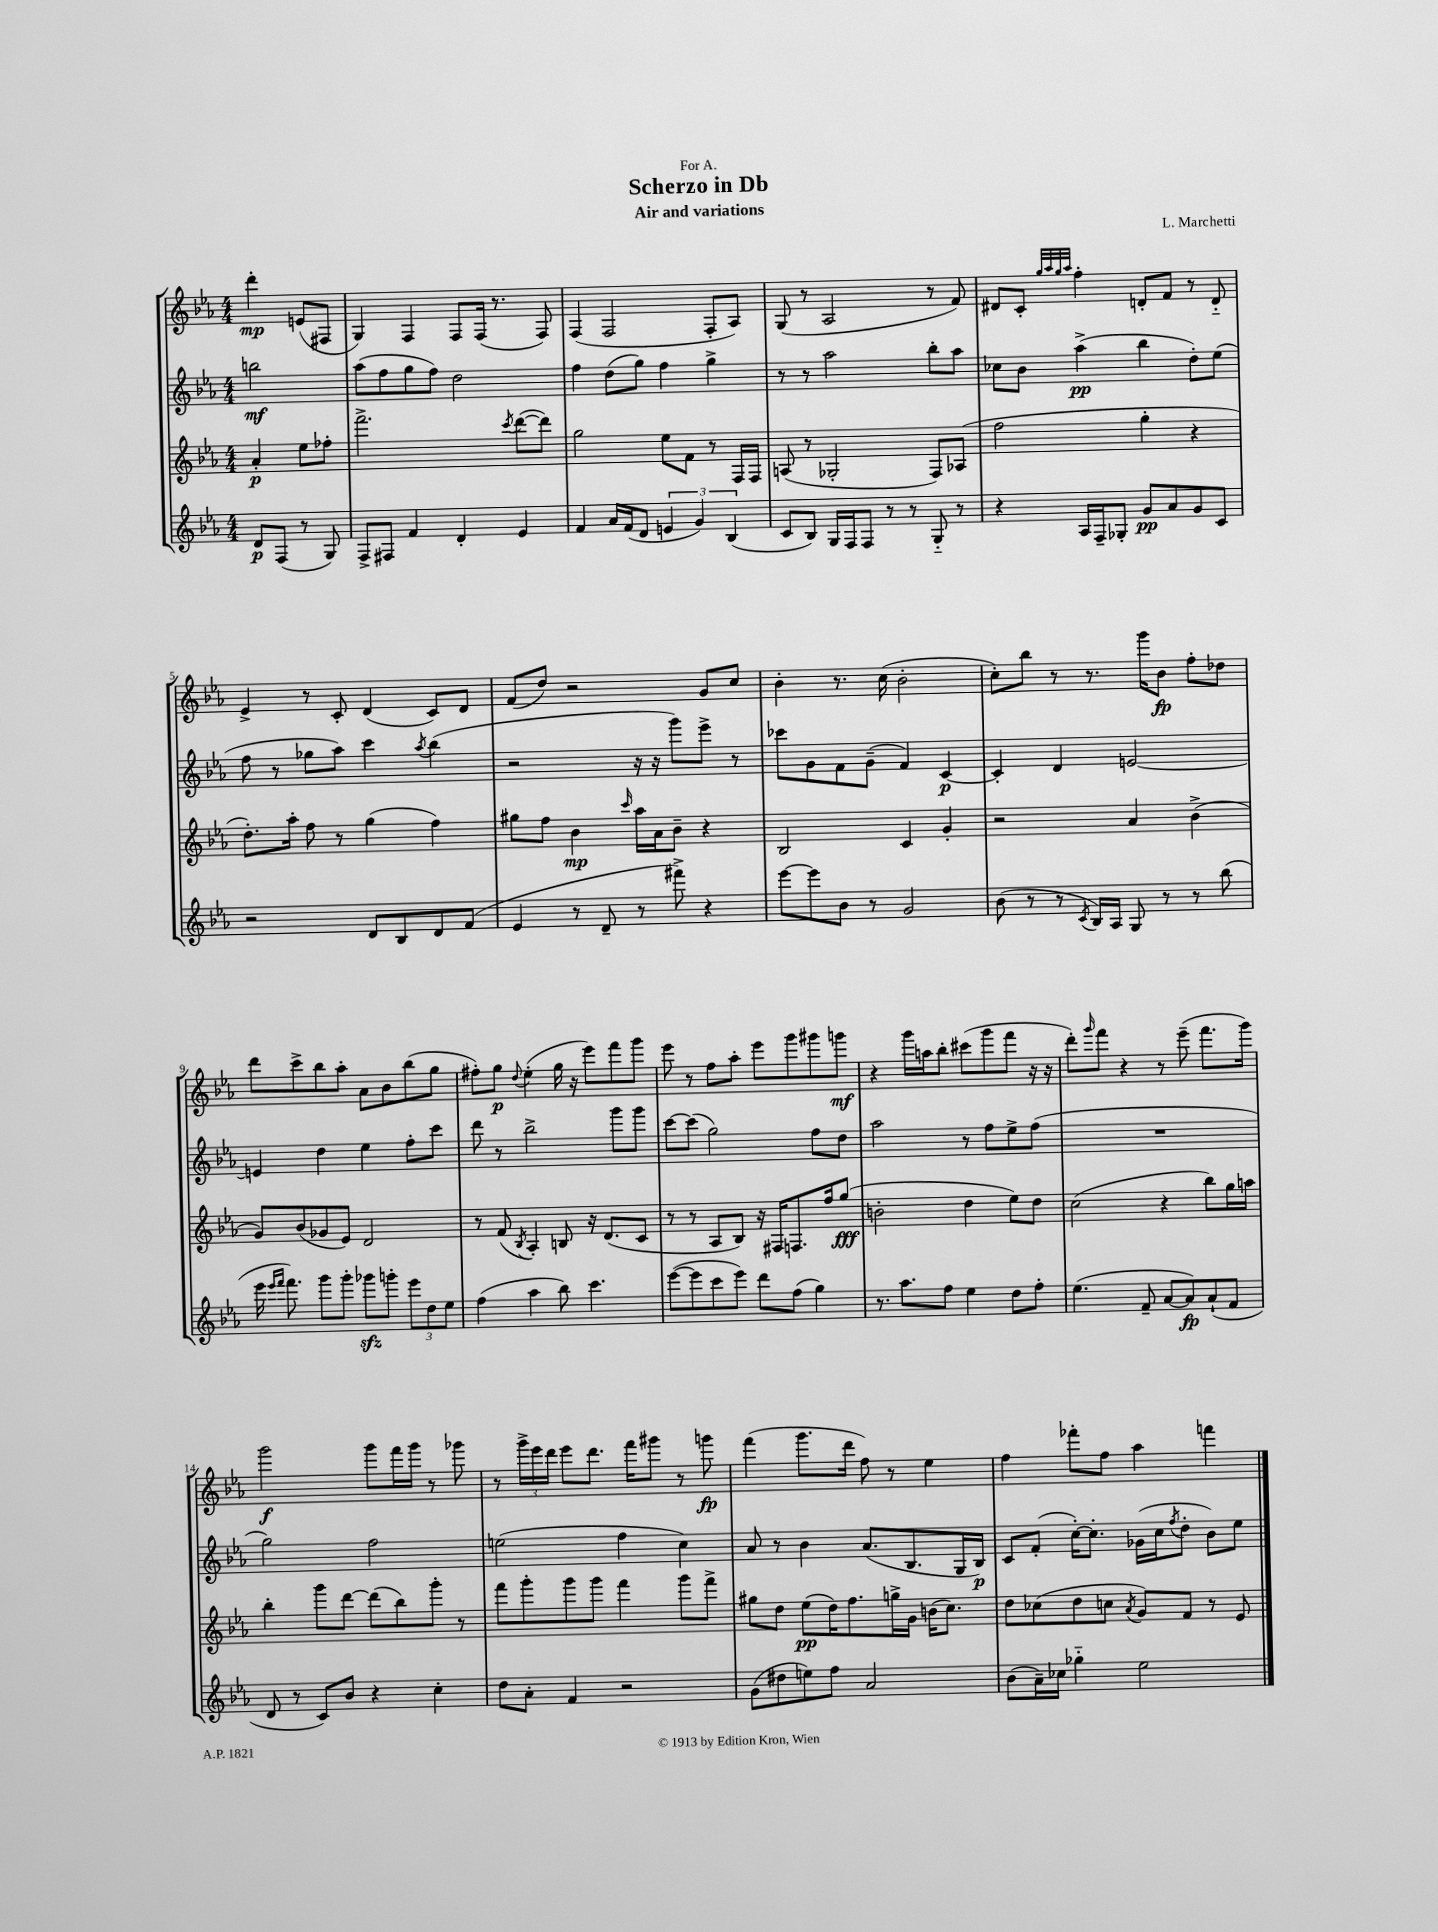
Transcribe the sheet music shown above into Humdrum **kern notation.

**kern	**kern	**kern	**kern
*staff4	*staff3	*staff2	*staff1
*clefG2	*clefG2	*clefG2	*clefG2
*k[b-e-a-]	*k[b-e-a-]	*k[b-e-a-]	*k[b-e-a-]
*M4/4	*M4/4	*M4/4	*M4/4
8d	4a-'	2bb	4ddd'
(8F	.	.	.
8r	8ee-	.	(8e
8G)	8ff-'	.	8F#
=	=	=	=
8F^	2.fff^	(8aa-	4G)
8F#	.	8ff	.
4f	.	8gg	4F
.	.	8ff)	.
4d'	.	2dd	8F
.	.	.	(16F
.	.	.	8.r
.	8qccc	.	.
4e-	([8ddd	.	.
.	8ddd])	.	8F)
=	=	=	=
4f	2gg	4ff	(4F
16a-	.	(8dd	2F
(16f	.	.	.
8d	.	8gg)	.
6e	8ee-	4ff	.
.	8f	.	.
6g)	.	.	.
.	8r	4gg^	8F'
(6B-	.	.	.
.	16F	.	8A-)
.	16F	.	.
=	=	=	=
8c	(8A	8r	(8G
8B-)	8r	8r	8r
16G	2G-'	2aa-	2A-
16F	.	.	.
8F	.	.	.
8r	.	.	.
8r	.	.	.
8G'~	8F)	8bb-'	8r
8r	(8A-	8aa-	8f)
=	=	=	=
4r	2ff	8cc-	8d#
.	.	8b-	8c'
.	.	.	32qqgg
.	.	.	32qqaa-
.	.	.	32qqgg
.	.	.	32qqaa-
16A-	.	(4aa-^	4ff'
16F~	.	.	.
8G-'	.	.	.
8g	4gg'	4bb-	8d'
8a-	.	.	8f
8g	4r	8dd')	8r
8c	.	(8ee-	8d'~
=	=	=	=
2r	8.dd')	8ff	4e-^
.	.	8r	.
.	16aa-'	.	.
.	8ff	8gg-	8r
.	8r	8aa-)	8c'
8d	(4gg	4ccc	(4d
8B-	.	.	.
.	.	8qaa-	.
8d	4ff)	(4bb-	8c)
(8f	.	.	8d
=	=	=	=
4e-	8gg#	2r	(8f
.	8ff	.	8dd)
8r	4b-	.	2r
8d~	.	.	.
.	16qqccc	.	.
8r	16aa-	16r	.
.	16a-	16r	.
8fff#^)	8b-~	8ggg)	.
4r	4r	8eee-^	8g
.	.	8r	8cc
=	=	=	=
[8eee-	2B-	8ccc-	4b-'
8eee-]	.	8g	.
8b-	.	8f	8.r
8r	.	(8g~	.
.	.	.	(16cc
2g	4c	4f)	2b-'
.	4g'	[4c	.
=	=	=	=
(8b-	2r	4c']	8cc')
8r	.	.	8bb-
8r	.	4d	8r
8qc	.	.	.
16B-)	.	.	8.r
16A-	.	.	.
8G	4a-	[2e	.
.	.	.	16ggg
8r	.	.	8b-
8r	(4b-^	.	8ff'
(8bb-	.	.	8dd-
=	=	=	=
16eee-	8g)	4e]	8ddd
16qqeee-	.	.	.
16qqfff	.	.	.
8.fff)	.	.	.
.	(8b-	.	8ccc^
8ggg	8g-	4dd	8bb-
8ggg'	8e-)	.	8aa-'
8ggg-	2d	4ee-	8a-
8ggg'	.	.	8b-
12eee-	.	8ff'	(8bb-
12dd	.	.	.
.	.	8ccc	8gg
12ee-	.	.	.
=	=	=	=
(4ff	8r	8ddd	8ff#')
.	(8f	8r	8gg
.	8qB-	.	8qqdd
4aa-	4A-')	2bb-^	(4ee-'
8bb-)	8B	.	16gg
.	.	.	16r
4.ccc	16r	.	8eee-)
.	(8.d	.	.
.	.	8ggg	8fff
.	8c	8ggg	8ggg
=	=	=	=
([8eee-	8r	[8ccc	8eee-
8eee-]	8r	(8ccc]	8r
8ccc	8A-	2gg)	8ff
8eee-)	8B-)	.	8aa-'
8ddd	16r	.	8eee-
.	16F#	.	.
(8ff	8.F	.	8ggg
4gg)	.	8ff	8ggg#
.	16ff	.	.
.	(8gg	8dd	8ggg
=	=	=	=
8.r	2b'	2aa-	4r
8.aa-	.	.	.
.	.	.	16ggg
.	.	.	16aa
8ff	.	.	8bb-'
4ee-	4dd	8r	(8ccc#
.	.	8ff	8ggg
8dd	8ee-)	8ee-^	8fff
8ff'	8dd	(8ff	16r
.	.	.	16r
=	=	=	=
(4.ee-	(2cc	1r	8ddd')
.	.	.	16qqggg
.	.	.	8fff
.	.	.	4r
8f~	.	.	.
[8a-	4r	.	8r
8a-])	.	.	(8eee-~
(8a-`	8bb-)	.	8.fff
8f	16gg	.	.
.	16aa	.	16ggg)
=	=	=	=
8d	4bb-'	2gg)	2ggg
8r	.	.	.
8c)	8ggg	.	.
8b-	[8ddd	.	.
4r	(8ddd]	2ff	8ggg
.	8bb-)	.	16fff
.	.	.	16ggg
4cc'	8ggg'	.	8r
.	8r	.	8ggg-
=	=	=	=
8dd	8fff	(2ee	8r
8a-'	8ggg'	.	24ggg^
.	.	.	24eee-
.	.	.	24ddd
4f	8ggg	.	8eee-
.	8ggg	.	8.ddd
2r	4fff	4ff	.
.	.	.	16fff
.	.	.	8ggg#
.	8ggg	4cc)	8r
.	8fff^	.	8ggg
=	=	=	=
(8g	8gg#	8a-	(4fff
8dd#	8dd	8r	.
8ee)	(8ee-	4b-	8.ggg
8ff	16dd)	.	.
.	8.ff	.	16ddd
2a-	.	(8.a-	8ff)
.	16gg^	.	8r
.	16g	8.B-	.
.	(16b	.	4ee-
.	8.cc)	.	.
.	.	16G	.
.	.	16B-)	.
=	=	=	=
(8b-	8dd	8c	4ff
16a-~)	(8cc-	(8f'	.
16cc-	.	.	.
4gg-'~	8dd	[16cc')	8fff-'
.	.	8.cc']	.
.	8cc	.	8ff
.	8qa-	.	.
2ee-	8g)	(16g-	4aa-
.	.	16cc	.
.	.	8qff	.
.	8f	8dd'	.
.	8r	8b-)	4fff
.	8e-	8ee-	.
==	==	==	==
*-	*-	*-	*-
